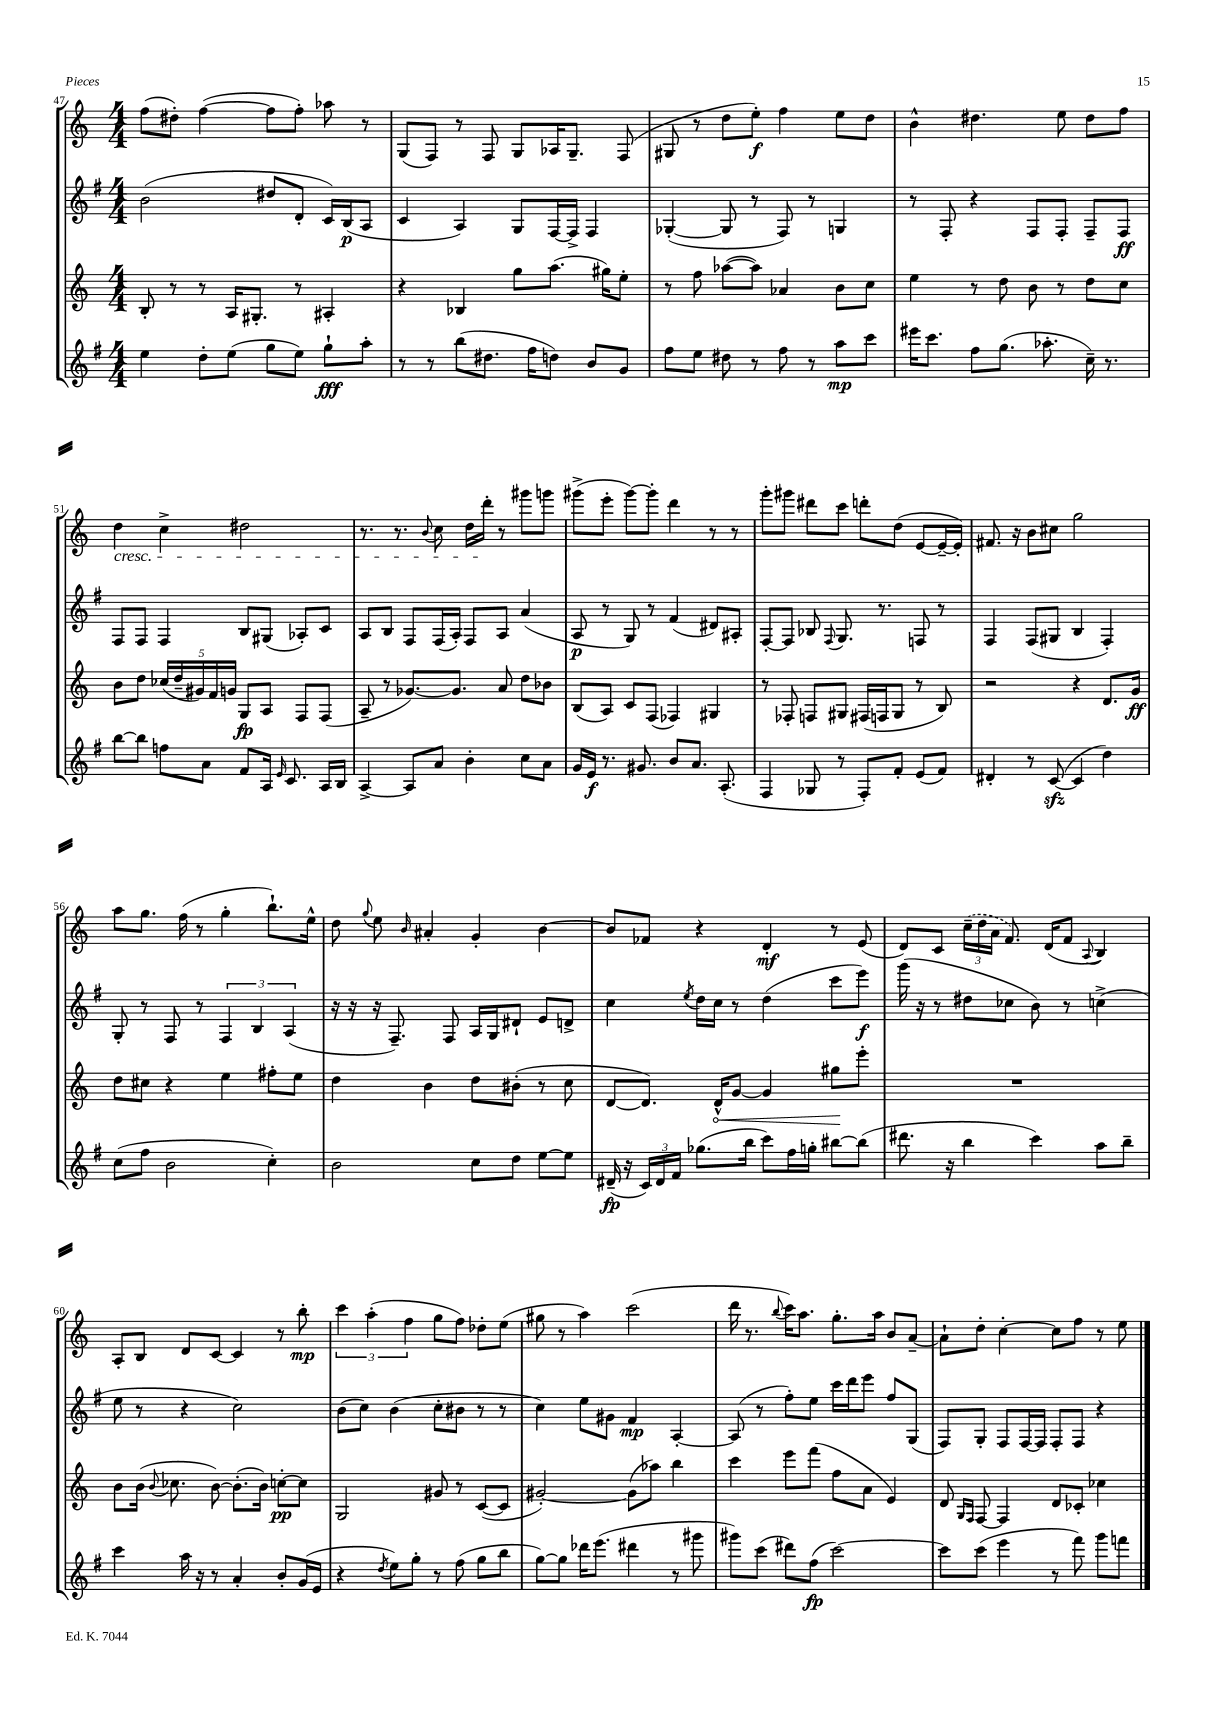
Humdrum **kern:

**kern	**kern	**kern	**kern
*staff4	*staff3	*staff2	*staff1
*clefG2	*clefG2	*clefG2	*clefG2
*k[f#]	*k[]	*k[f#]	*k[]
*M4/4	*M4/4	*M4/4	*M4/4
4ee	8B'	(2b	(8ff
.	8r	.	8dd#')
8dd'	8r	.	([4ff
(8ee	16A	.	.
.	8.G#'	.	.
8gg	.	8dd#	8ff]
8ee)	8r	8d'	8ff')
8gg`	4A#'	16c)	8aa-
.	.	(16B	.
8aa'	.	8A	8r
=	=	=	=
8r	4r	4c	(8G
8r	.	.	8F)
(8bb	4B-	4A)	8r
8.dd#	.	.	8F
.	8gg	8G	8G
16ff#	.	.	.
8dd)	(8.aa	[16F#	16A-
.	.	16F#^]	8.G~
8b	.	4F#	.
.	16gg#)	.	.
8g	8ee'	.	(8F
=	=	=	=
8ff#	8r	([4G-'	8G#
8ee	8ff	.	8r
8dd#	([8aa-	8G-]	8dd
8r	8aa-])	8r	8ee')
8ff#	4a-	8F#)	4ff
8r	.	8r	.
8aa	8b	4G	8ee
8ccc	8cc	.	8dd
=	=	=	=
16eee#	4ee	8r	4b^^
8.ccc	.	.	.
.	.	8F#'	.
8ff#	8r	4r	4.dd#
(8.gg	8dd	.	.
.	8b	8F#	.
8.aa-'	.	.	.
.	8r	8F#'	8ee
16cc~)	8dd	8F#~	8dd#
8.r	.	.	.
.	8cc	8F#	8ff
=	=	=	=
[8bb	8b	8F#	4dd
8bb]	8dd	8F#	.
8ff	(20cc-	4F#	4cc^
.	20dd~	.	.
.	20g#)	.	.
8a	.	.	.
.	20f	.	.
.	20g	.	.
8f#	8G	8B	2dd#
16A	8A	(8G#	.
16qqe	.	.	.
8.c	.	.	.
.	8F	8A-')	.
16A	(8F	8c	.
16B	.	.	.
=	=	=	=
[4A^	8A~	8A	8.r
.	8r	8B	.
.	.	.	8.r
8A]	[8.g-)	8F#	.
.	.	.	8qqb
8a	.	(16F#	8cc
.	8.g-]	16A')	.
4b'	.	8F#	16dd
.	.	.	16ddd'
.	8a	8A	8r
8cc	8dd	(4a	8ggg#
8a	8b-	.	8ggg
=	=	=	=
16g	(8B	8A	(8ggg#^
16e	.	.	.
8.r	8A)	8r	8eee'
.	8c	8G)	[8ggg#)
8.g#	.	.	.
.	(8F	8r	8ggg#']
8b	4F-)	(4f#	4ddd
8.a	.	.	.
.	4G#	8d#)	8r
(8.A'	.	.	.
.	.	8A#'	8r
=	=	=	=
4F#	8r	[8F#'	8ggg'
.	8F-'	8F#]	8ggg#
8G-	8F	8B-	8ddd#
.	.	8qqF#	.
8r	8G#	8.G	8ccc
8F#')	(16F#	.	8ddd'
.	16F	8.r	.
8f#'	8G#	.	(8dd
(8e	8r	8F	[8e
8f#)	8B)	8r	16e~_
.	.	.	16e'])
=	=	=	=
4d#'	2r	4F#	8.f#
.	.	.	16r
8r	.	(8F#	8b
([8c	.	8G#	8cc#
4c]	4r	4B	2gg
4dd)	8.d	4F#')	.
.	16g	.	.
=	=	=	=
(8cc	8dd	8G'	8aa
8ff#	8cc#	8r	8.gg
2b	4r	8F#	.
.	.	.	(16ff
.	.	8r	8r
.	4ee	6F#	4gg'
.	.	6B	.
4cc')	8ff#'	.	8.bb`)
.	.	(6A	.
.	8ee	.	.
.	.	.	16ee^^
=	=	=	=
2b	4dd	16r	8dd
.	.	16r	.
.	.	.	8qqgg
.	.	16r	8ee
.	.	8.F#~)	.
.	.	.	16qqb
.	4b	.	4a#'
.	.	8F#	.
8cc	8dd	16A	4g'
.	.	16G	.
8dd	(8b#'	8d#`	.
[8ee	8r	8e	[4b
8ee]	8cc	8d^	.
=	=	=	=
(16d#~	[8d	4cc	8b]
16r	.	.	.
24c)	8.d])	.	8f-
24d#	.	.	.
24f#	.	.	.
.	.	8qee	.
(8.gg-	.	16dd	4r
.	16d^^	16cc	.
.	[8g	8r	.
16bb	.	.	.
8ccc)	4g]	(4dd	4d'
16ff#	.	.	.
16gg'	.	.	.
[8bb#	8gg#	8ccc	8r
(8bb#]	8eee'	8eee)	(8e
=	=	=	=
8.ddd#	1r	(16ggg	8d)
.	.	16r	.
.	.	8r	8c
16r	.	.	.
4bb	.	8dd#	(24cc~
.	.	.	24dd
.	.	.	24a
.	.	8cc-	8.f)
4ccc)	.	8b)	.
.	.	.	(16d
.	.	8r	8f
.	.	.	8qqA
8aa	.	(4cc^	4B)
8bb~	.	.	.
=	=	=	=
4ccc	8b	8ee	8A'
.	(16b	8r	8B
.	8qqb	.	.
.	8.cc-	.	.
16aa	.	4r	8d
16r	.	.	.
8r	[8b)	.	[8c
4a'	(8.b']	2cc)	4c]
.	16b)	.	.
8b'	[8cc'	.	8r
(16g	8cc]	.	8bb'
16e	.	.	.
=	=	=	=
4r	2G	(8b	6ccc
.	.	8cc)	.
.	.	.	(6aa'
8qdd	.	.	.
8ee)	.	(4b	.
.	.	.	6ff
8gg'	.	.	.
8r	8g#	8cc'	8gg
(8ff#	8r	8b#	8ff)
8gg	([8c	8r	8dd-'
8bb	8c]	8r	(8ee
=	=	=	=
[8gg)	[2g#')	4cc)	8gg#
8gg]	.	.	8r
16ddd-	.	8ee	4aa)
(8.eee	.	.	.
.	.	8g#	.
4ddd#	(8g#]	4f#	(2ccc
.	8aa-)	.	.
8r	4bb	[4A'	.
8ggg#	.	.	.
=	=	=	=
8ggg#)	4ccc	(8A]	16ddd
.	.	.	8.r
(8ccc	.	8r	.
.	.	.	8qqbb
8ddd#)	8eee	8ff#')	16ccc)
.	.	.	8.aa
(8ff#	(8fff	8ee	.
[2ccc)	8ff	16ccc	8.gg'
.	.	16ddd	.
.	8a	8eee	.
.	.	.	16aa
.	4e)	8ff#	8b
.	.	(8G	[8a~
=	=	=	=
8ccc]	8d	8F#)	8a`]
.	16qqG	.	.
.	16qqF	.	.
(8ccc	[8F	8G'	8dd'
4eee	4F]	8F#	[4cc'
.	.	[16F#	.
.	.	16F#]	.
8r	8d	8F#'	8cc]
8fff#)	8c-'	8F#	8ff
8ggg	4cc-	4r	8r
8fff	.	.	8ee
==	==	==	==
*-	*-	*-	*-
